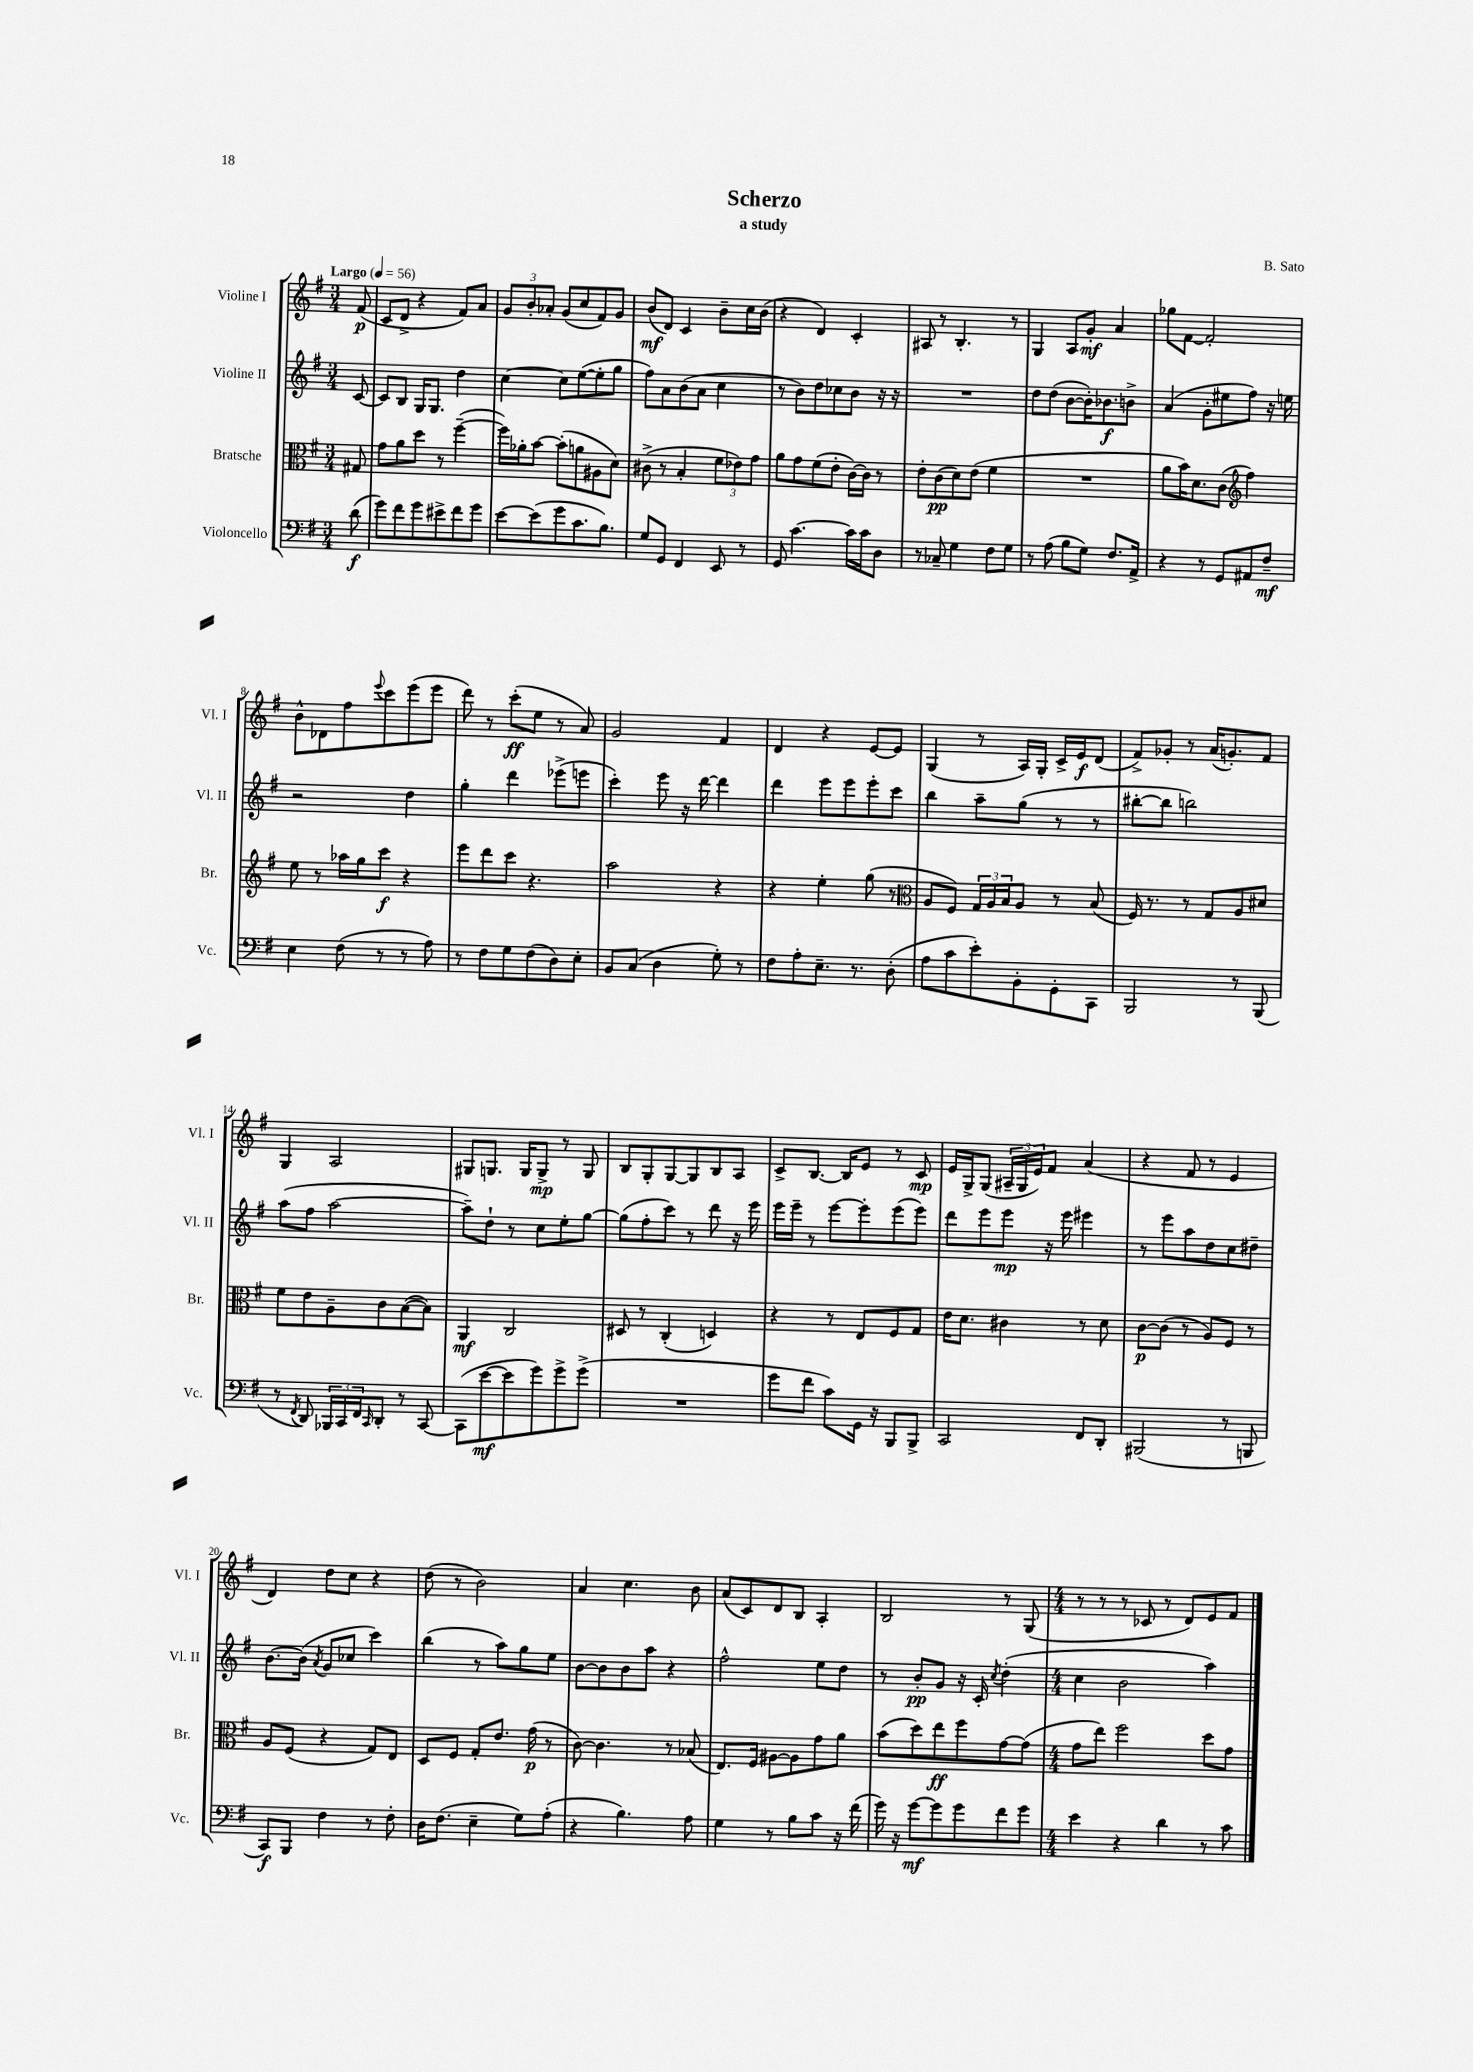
\header { title = "Scherzo" composer = "B. Sato" subtitle = "a study" }
<<
\new StaffGroup <<
\new Staff = "s0" \with { instrumentName = "Violine I" shortInstrumentName = "Vl. I" } {
    \clef treble \key g \major \numericTimeSignature \time 3/4 \partial 8 \tempo "Largo" 4 = 56
    fis'8\p( |
    c'8 d'8-> r4 fis'8) a'8 |
    \tuplet 3/2 { g'8 b'8-. aes'8-. } g'8( c''8 fis'8) g'8 |
    b'8\mf( d'8) c'4 b'8-- c''16 b'16( |
    r4 d'4) c'4-. |
    ais8 r8 b4.-. r8 |
    g4 a8 g'8-.\mf a'4 |
    ges''8 fis'8~ fis'2-. |
    b'8-^ des'8 fis''8 \appoggiatura { e'''8 } c'''8 e'''8( e'''8 |
    d'''8) r8 c'''8-.\ff( e''8 r8 a'8) |
    g'2 fis'4 |
    d'4 r4 e'8~ e'8 |
    g4( r8 a16) g16-. c'16-> e'16\f d'8( |
    fis'8->) ges'8-. r8 a'16( g'8.-.) fis'8 |
    g4 a2 |
    gis8 g8. g16 g8->\mp r8 g8 |
    b8 g8-. g8~ g8 b8 a8 |
    c'8-> b8.~ b16 e'8 r8 c'8\mp |
    e'16 g16-> g8( \tuplet 3/2 { ais16-- g16 e'16) } fis'8 a'4( |
    r4 fis'8 r8 e'4 |
    d'4) d''8 c''8 r4 |
    d''8( r8 b'2) |
    a'4 c''4. b'8 |
    a'8( c'8) d'8 b8 a4-. |
    b2 r8 g8( |
    \numericTimeSignature \time 4/4 r8 r8 r8 ces'8 r8 d'8) e'8 fis'8 \bar "|." |
}
\new Staff = "s1" \with { instrumentName = "Violine II" shortInstrumentName = "Vl. II" } {
    \clef treble \key g \major \numericTimeSignature \time 3/4 \partial 8
    c'8~ |
    c'8 b8 g16 g8. d''4 |
    c''4~ c''8 e''8~( e''8-. g''8 |
    fis''8) a'8 b'8( a'8 c''4 |
    r8 b'8) d''8 ces''8 b'8 r16 r16 |
    R2. |
    d''8 d''8( b'8~ b'16-.) bes'8.\f b'8-> |
    a'4( g'8-. eis''8 fis''8) r16 e''16 |
    r2 d''4 |
    g''4-. d'''4 ees'''8->( e'''8 |
    c'''4-.) e'''8 r16 d'''16~ d'''4 |
    d'''4 e'''8 e'''8 e'''8-. c'''8 |
    b''4 a''8-- g''8( r8 r8 |
    bis''8~-. bis''8 b''2) |
    a''8( fis''8 a''2~ |
    a''8--) d''8-! r8 c''8 e''8-. g''8~ |
    g''8( fis''8-. c'''8) r8 d'''8 r16 e'''16 |
    e'''16 e'''16-- r8 e'''8~ e'''8-. e'''8( e'''8) |
    d'''8 e'''8 e'''8\mp r16 e'''16 eis'''4 |
    r8 e'''8 a''8 d''8 c''8 dis''8-- |
    b'8.~ b'16( \acciaccatura { a'8 } g'8 ces''8 c'''4) |
    b''4( r8 a''8) g''8 e''8 |
    b'8~ b'8 b'8 a''8 r4 |
    fis''2-^ e''8 d''8 |
    r8 b'8-.\pp g'8 r16 c'16-. \acciaccatura { c''8 } d''4-.( |
    \numericTimeSignature \time 4/4 c''4 b'2 a''4) \bar "|." |
}
\new Staff = "s2" \with { instrumentName = "Bratsche" shortInstrumentName = "Br." } {
    \clef alto \key g \major \numericTimeSignature \time 3/4 \partial 8
    gis8 |
    g'8 a'8 d''8 r8 fis''4~--( |
    fis''16) aes'16-. b'8~ b'8-.( a'8 ais8 d'8) |
    cis'8->( r8 b4-. \tuplet 3/2 { fis'8 ees'8) g'8 } |
    a'8 g'8 fis'8( e'8-. c'16~) c'16 r8 |
    e'8-. c'8\pp( d'8) e'8( fis'4 |
    R2. |
    a'8 b'16) d'8. c'8( \clef treble fis''4) |
    e''8 r8 aes''16 g''16 c'''8\f r4 |
    e'''8 d'''8 c'''8 r4. |
    a''2 r4 |
    r4 e''4-. g''8( r8 |
    \clef alto a8 fis8) \tuplet 3/2 { g16 a16 b16 } a8 r8 b8( |
    fis16) r8. r8 g8 a8 dis'8 |
    fis'8 e'8 a8-- c'8 b8~( b8) |
    a,4\mf c2 |
    dis8 r8 c4-.( d4) |
    r4 r8 e8 fis8 g8 |
    e'16 d'8. cis'4 r8 d'8 |
    c'8~\p c'8( r8 a8) fis8 r8 |
    a8 fis8( r4 g8) e8 |
    d8 fis8 g8-. e'8. g'16\p( r8 |
    c'8~) c'4. r8 bes8( |
    e8.) fis16 ais8~ ais8 g'8 a'8 |
    b'8( d''8) e''8\ff fis''8 g'8~ g'8( |
    \numericTimeSignature \time 4/4 g'8 e''8) fis''2 d''8 g'8 \bar "|." |
}
\new Staff = "s3" \with { instrumentName = "Violoncello" shortInstrumentName = "Vc." } {
    \clef bass \key g \major \numericTimeSignature \time 3/4 \partial 8
    d'8\f( |
    g'8) fis'8 g'8 eis'8-> fis'8 g'8 |
    e'8~ e'8( g'8 c'8. b8.) |
    g8 g,8 fis,4 e,8 r8 |
    g,8 c'4.~ c'16 c'16 d8 |
    r8 ces8-- g4 fis8 g8 |
    r8 a8( b8 g8) fis8. a,16-> |
    r4 r8 g,8 ais,8 fis8--\mf |
    e4 fis8( r8 r8 a8) |
    r8 fis8 g8 fis8( d8) e8-. |
    b,8 c8( d4 g8-.) r8 |
    fis8 a8-. e8.-- r8. d8-.( |
    a8 c'8 e'8-.) b,8-. g,8-. c,8 |
    b,,2 r8 b,,8( |
    r8 \acciaccatura { fis,8 } d,8) \tuplet 3/2 { bes,,16 c,16 fis,16 } \grace { c,16 } d,8-. r8 c,8~ |
    c,8( e'8~\mf e'8 g'8) g'8-> g'8->( |
    R2. |
    g'8 fis'8 c'8) g,16 r16 b,,8 b,,8-> |
    c,2 fis,8 d,8-. |
    bis,,2( r8 b,,8 |
    c,8\f) b,,8 fis4 r8 fis8-. |
    d16 fis8.( e4-- g8) a8-.( |
    r4 b4.) a8 |
    g4 r8 b8 c'8 r16 fis'16( |
    g'16) r16 g'8~\mf g'8 g'8 fis'8 g'8 |
    \numericTimeSignature \time 4/4 e'4 r4 d'4 r8 c'8 \bar "|." |
}
>>
>>
